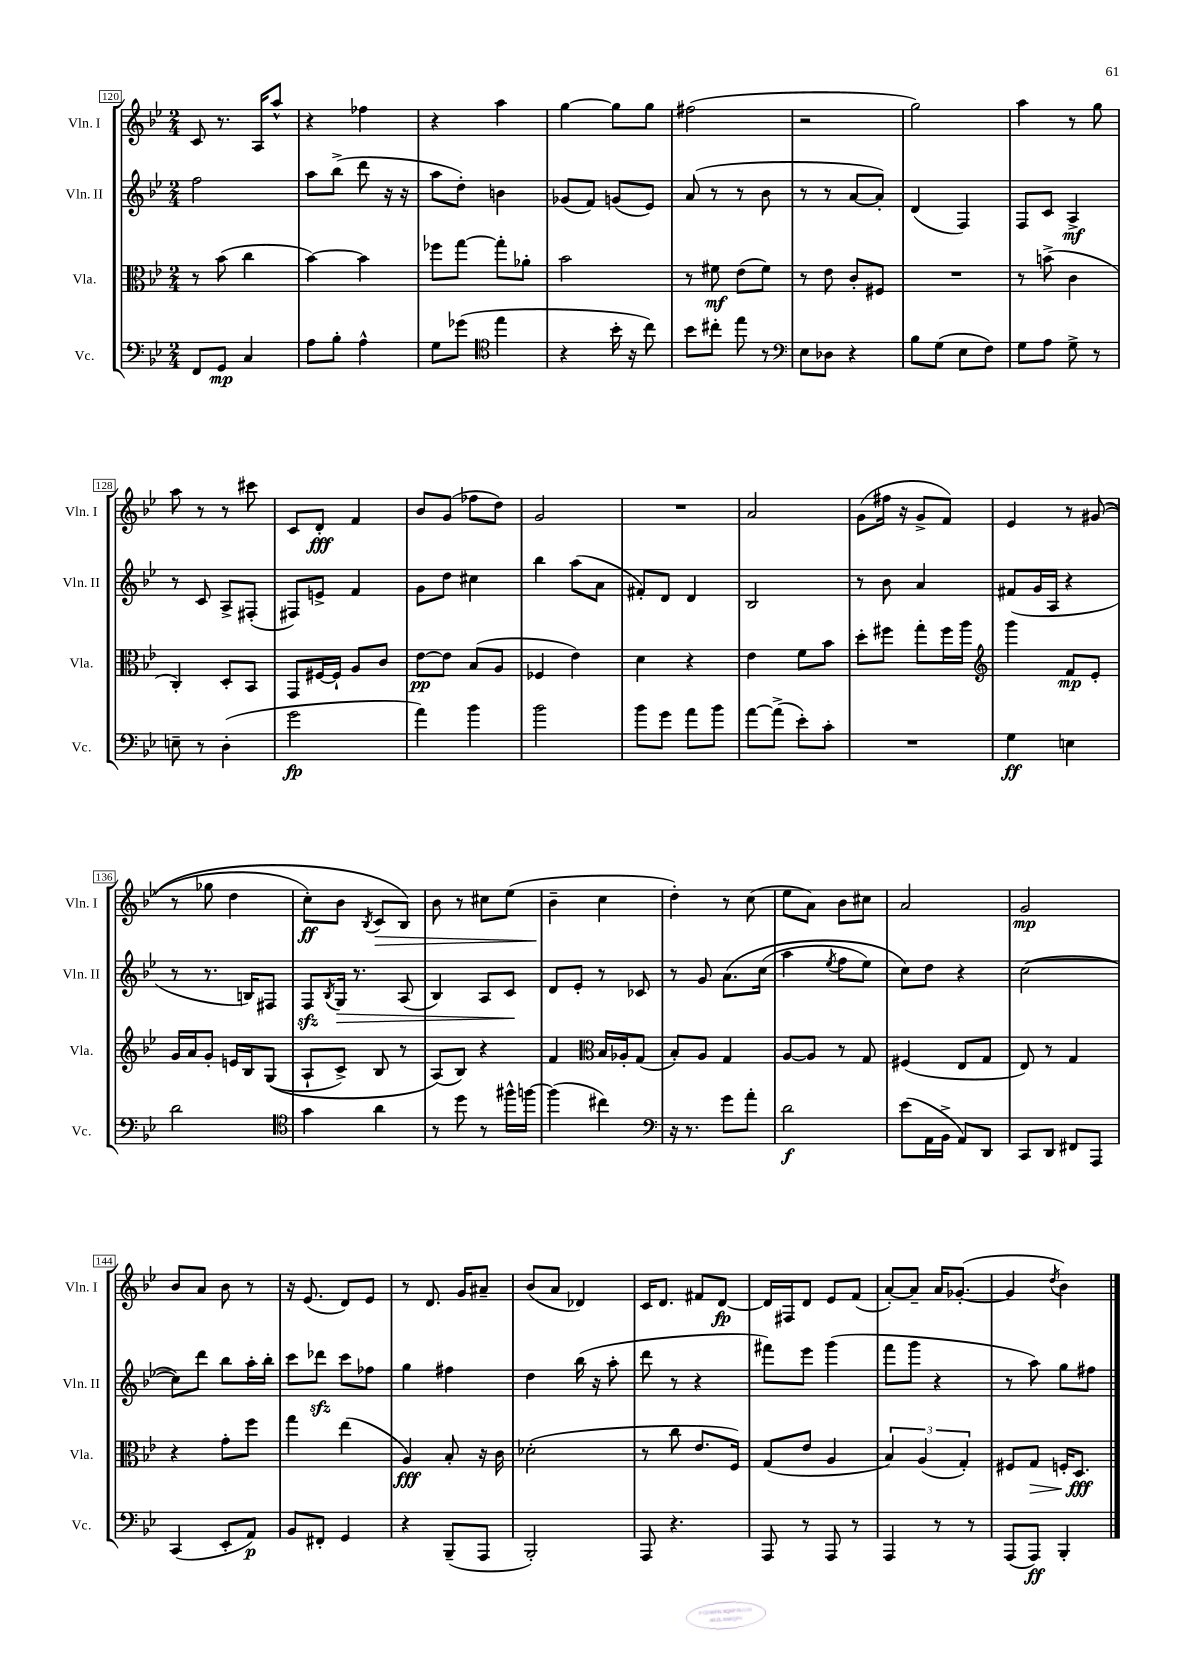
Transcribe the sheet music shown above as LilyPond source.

<<
\new StaffGroup <<
\new Staff = "s0" \with { instrumentName = "Vln. I" shortInstrumentName = "Vln. I" } {
    \clef treble \key bes \major \numericTimeSignature \time 2/4
    c'8 r8. a16 a''8-^ |
    r4 fes''4 |
    r4 a''4 |
    g''4~ g''8 g''8 |
    fis''2( |
    r2 |
    g''2) |
    a''4 r8 g''8 |
    a''8 r8 r8 cis'''8 |
    c'8 d'8-.\fff f'4 |
    bes'8 g'8( fes''8 d''8) |
    g'2 |
    R2 |
    a'2 |
    g'8( fis''16 r16 g'8-> f'8) |
    ees'4 r8 gis'8(\( |
    r8 ges''8 d''4 |
    c''8-.\ff) bes'8 \acciaccatura { bes8 } c'8\> bes8\) |
    bes'8 r8 cis''8 ees''8( |
    bes'4--\! c''4 |
    d''4-.) r8 c''8( |
    ees''8 a'8) bes'8 cis''8 |
    a'2 |
    g'2\mp |
    bes'8 a'8 bes'8 r8 |
    r16 ees'8.( d'8) ees'8 |
    r8 d'8. g'16 ais'8-- |
    bes'8( a'8 des'4) |
    c'16 d'8. fis'8 d'8~\fp |
    d'16 fis16 d'8 ees'8 f'8( |
    a'8~-.) a'8-- a'16 ges'8.~-.( |
    ges'4 \acciaccatura { d''8 } bes'4) \bar "|." |
}
\new Staff = "s1" \with { instrumentName = "Vln. II" shortInstrumentName = "Vln. II" } {
    \clef treble \key bes \major \numericTimeSignature \time 2/4
    f''2 |
    a''8 bes''8->( d'''8 r16 r16 |
    a''8 d''8-.) b'4 |
    ges'8( f'8) g'8( ees'8) |
    a'8( r8 r8 bes'8 |
    r8 r8 a'8~ a'8-.) |
    d'4( f4) |
    f8 c'8 a4->\mf |
    r8 c'8 a8-> fis8-.( |
    fis8) e'8-> f'4 |
    g'8 d''8 cis''4 |
    bes''4 a''8( a'8 |
    fis'8-.) d'8 d'4 |
    bes2 |
    r8 bes'8 a'4 |
    fis'8( g'16 a16 r4 |
    r8 r8. b16) fis8 |
    f8\sfz \acciaccatura { bes8 } g16\> r8. a8( |
    bes4) a8 c'8\! |
    d'8 ees'8-. r8 ces'8 |
    r8 g'8 a'8.\( c''16( |
    a''4 \acciaccatura { ees''8 } f''8 ees''8) |
    c''8\) d''8 r4 |
    c''2~( |
    c''8) d'''8 bes''8 a''16-. bes''16-. |
    c'''8 des'''8\sfz c'''8 fes''8 |
    g''4 fis''4 |
    d''4 bes''16( r16 a''8-. |
    d'''8 r8 r4 |
    fis'''8) ees'''8 g'''4( |
    f'''8 g'''8 r4 |
    r8 a''8) g''8 fis''8 \bar "|." |
}
\new Staff = "s2" \with { instrumentName = "Vla." shortInstrumentName = "Vla." } {
    \clef alto \key bes \major \numericTimeSignature \time 2/4
    r8 bes'8( c''4 |
    bes'4~) bes'4 |
    fes''8 g''8~ g''8-. aes'8-. |
    bes'2 |
    r8 fis'8\mf ees'8( fis'8) |
    r8 ees'8 c'8-. fis8 |
    R2 |
    r8 b'8->( c'4 |
    c4-.) d8-. bes,8 |
    g,8 fis16~ fis16-! a8 c'8 |
    ees'8~\pp ees'8 bes8( a8 |
    fes4 ees'4) |
    d'4 r4 |
    ees'4 f'8 bes'8 |
    d''8-. fis''8 g''8-. fis''16 a''16 |
    \clef treble g'''4 f'8\mp ees'8-. |
    g'16 a'16 g'8-. e'16 bes16 g8(\( |
    a8-! c'8->) bes8 r8 |
    a8(\) bes8) r4 |
    f'4 \clef alto bes16 aes16-. g8( |
    bes8-.) a8 g4 |
    a8~ a8 r8 g8 |
    fis4( ees8 g8 |
    ees8) r8 g4 |
    r4 g'8-. f''8 |
    g''4 ees''4( |
    a4\fff) bes8-. r16 c'16 |
    des'2-.( |
    r8 c''8 ees'8. f16) |
    g8( ees'8 a4 |
    \tuplet 3/2 { bes4) a4( g4-.) } |
    fis8 g8\> f16-. d8.\fff\! \bar "|." |
}
\new Staff = "s3" \with { instrumentName = "Vc." shortInstrumentName = "Vc." } {
    \clef bass \key bes \major \numericTimeSignature \time 2/4
    f,8 g,8\mp c4 |
    a8 bes8-. a4-^ |
    g8 ges'8( \clef tenor ees''4 |
    r4 bes'16-. r16 c''8) |
    bes'8 cis''8-. ees''8 r8 |
    \clef bass ees8 des8 r4 |
    bes8 g8( ees8 f8) |
    g8 a8 g8-> r8 |
    e8-- r8 d4-.( |
    g'2\fp |
    a'4) bes'4 |
    bes'2 |
    bes'8 g'8 a'8 bes'8 |
    a'8~ a'8->( ees'8-.) c'8-. |
    R2 |
    g4\ff e4 |
    d'2 |
    \clef tenor g'4 a'4 |
    r8 d''8 r8 fis''16-^ f''16~ |
    f''4( cis''4) |
    \clef bass r16 r8. g'8 a'8-. |
    d'2\f |
    ees'8( a,16 bes,16-> a,8) d,8 |
    c,8 d,8 fis,8 a,,8 |
    c,4( ees,8-. a,8\p) |
    bes,8 fis,8-. g,4 |
    r4 bes,,8--( a,,8 |
    bes,,2-.) |
    a,,8 r4. |
    a,,8 r8 a,,8 r8 |
    a,,4 r8 r8 |
    a,,8( a,,8\ff) bes,,4-. \bar "|." |
}
>>
>>
\layout { \context { \Score currentBarNumber = #120 \override BarNumber.stencil = #(make-stencil-boxer 0.1 0.3 ly:text-interface::print) } }
